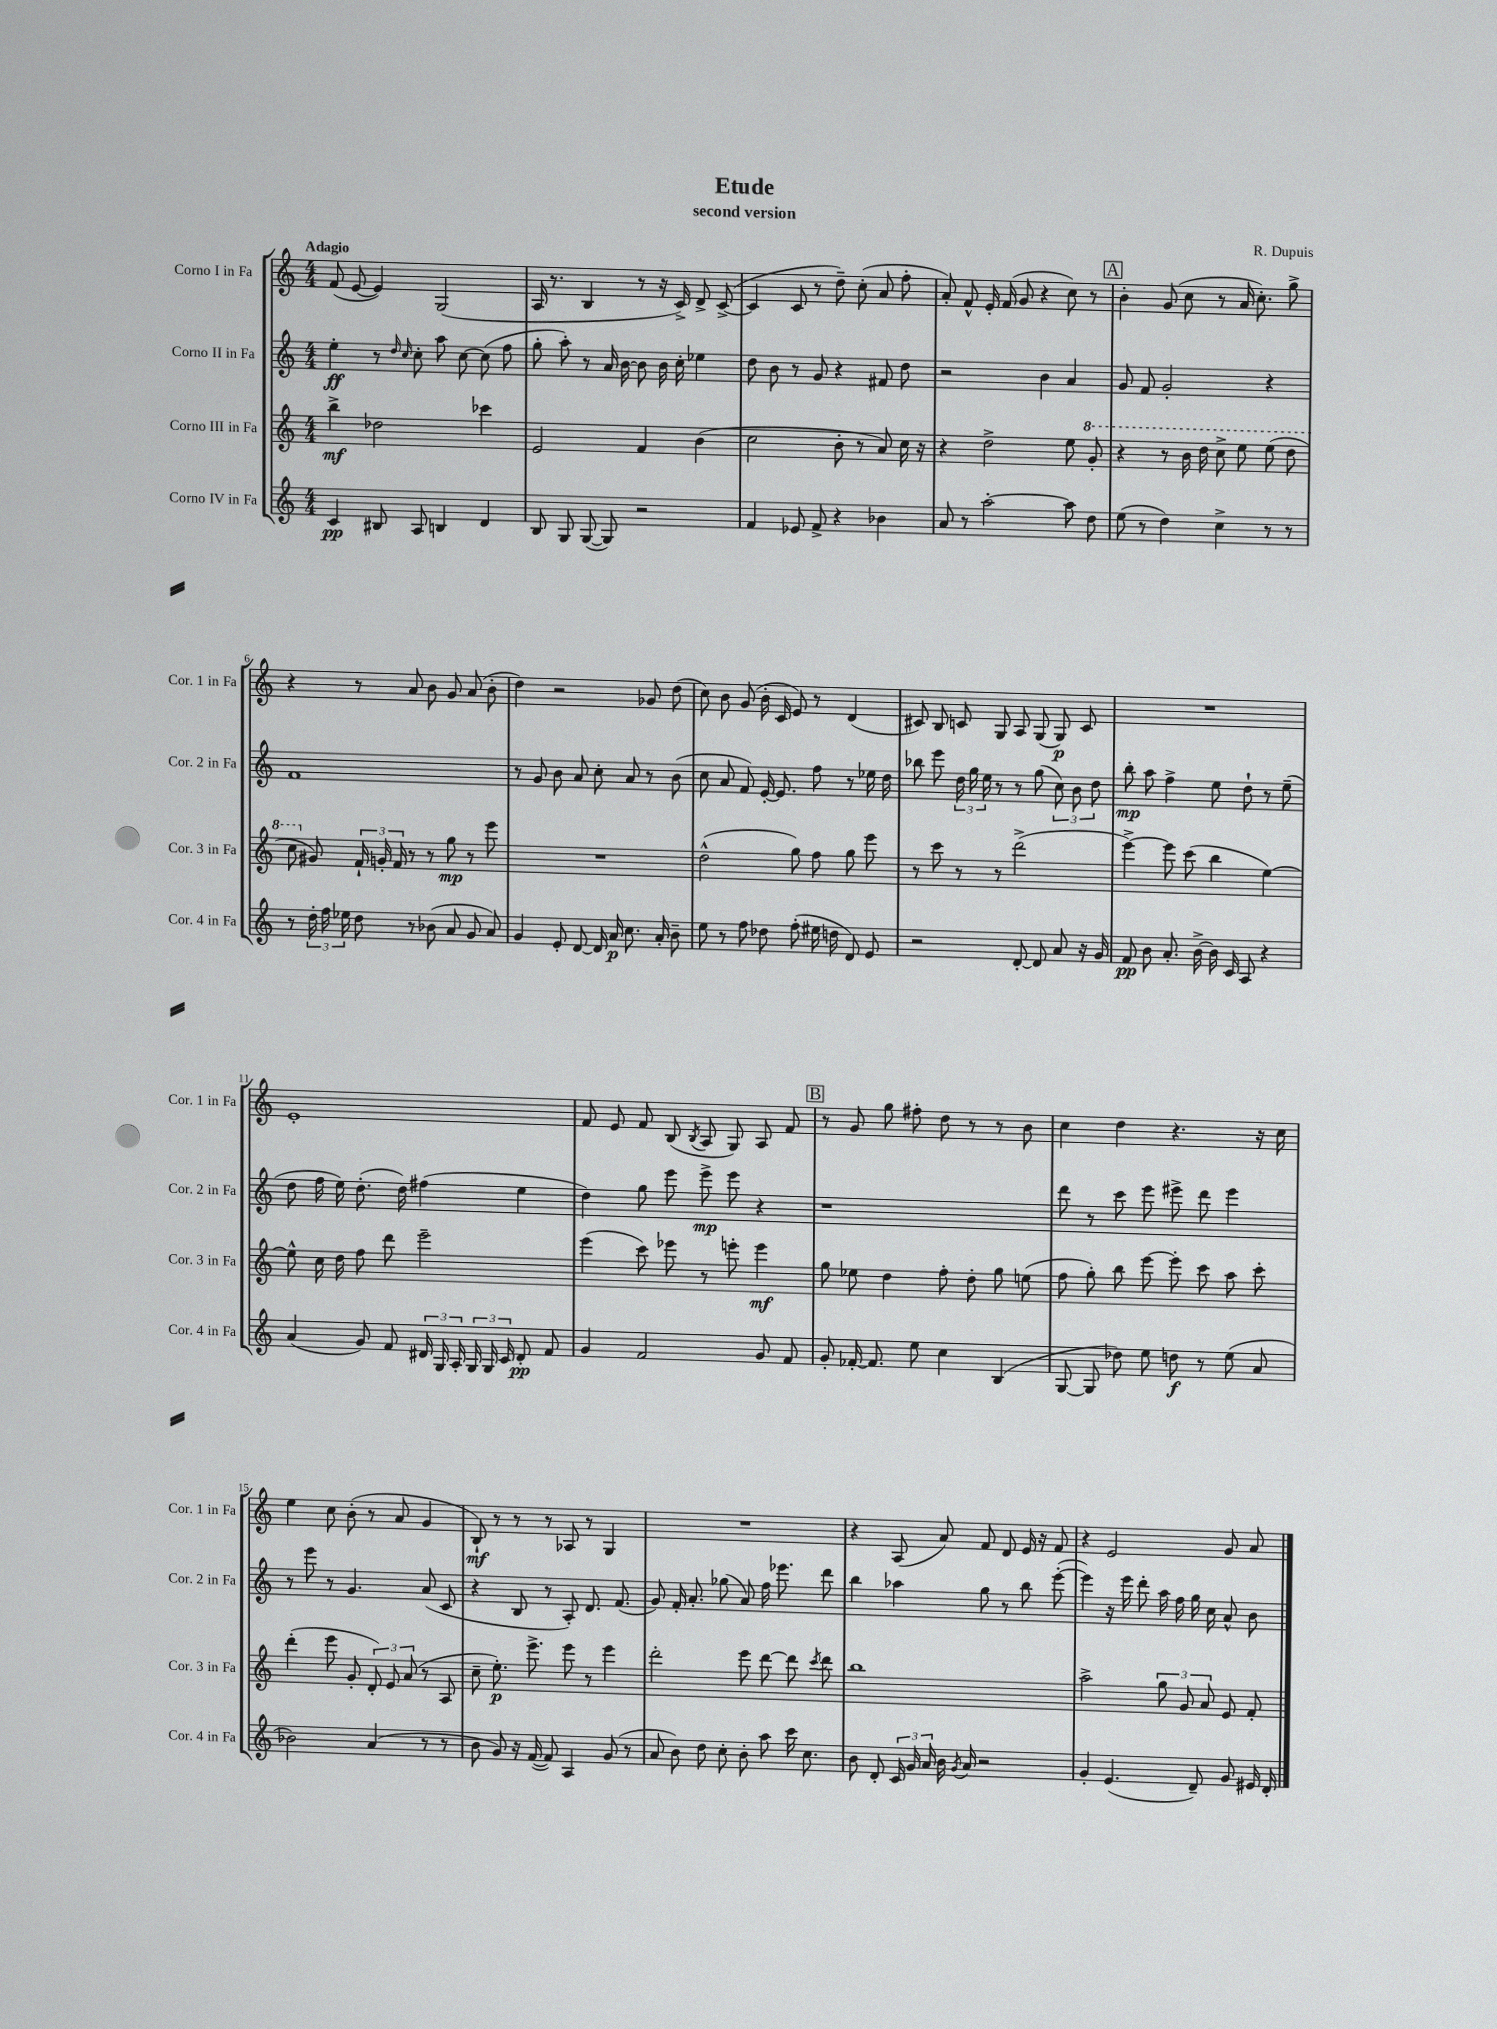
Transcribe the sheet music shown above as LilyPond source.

\header { title = "Etude" composer = "R. Dupuis" subtitle = "second version" }
<<
\new StaffGroup <<
\new Staff = "s0" \with { instrumentName = "Corno I in Fa" shortInstrumentName = "Cor. 1 in Fa" } {
    \clef treble \key c \major \numericTimeSignature \time 4/4 \tempo "Adagio"
    \autoBeamOff f'8( e'8~ e'4) g2( |
    a16 r8. b4 r8 r16 c'16->) d'8-> c'8~->( |
    c'4 c'8 r8 d''8--) c''8-.( a'8 f''8-. |
    a'8-.) f'8-^ e'16-. f'16( g'8 r4 c''8) r8 |
    \mark \markup { \box "A" } b'4-. g'8( c''8 r8 a'16 c''8.-.) g''8-> |
    r4 r8 a'8 b'8 g'8 a'8( b'8-. |
    d''4) r2 ges'8 d''8( |
    c''8) b'8 g'8( b'16-. c'16 e'8) r8 d'4( |
    cis'8) b8 c'8 g8 a8 g8( g8\p) c'8 |
    R1 |
    e'1-. |
    f'8 e'8 f'8 b8( \acciaccatura { b8 } a8 g8) a8 f'8 |
    \mark \markup { \box "B" } r8 g'8 g''8 fis''8-. d''8 r8 r8 b'8 |
    c''4 d''4 r4. r16 c''16 |
    e''4 c''8 b'8-.( r8 a'8 g'4 |
    b8-!\mf) r8 r8 r8 aes8 r8 g4 |
    R1 |
    r4 a8( a'8) f'8 d'8 e'16 r16 f'8 |
    r4 e'2 g'8 a'8 \bar "|." |
}
\new Staff = "s1" \with { instrumentName = "Corno II in Fa" shortInstrumentName = "Cor. 2 in Fa" } {
    \clef treble \key c \major \numericTimeSignature \time 4/4
    \autoBeamOff e''4-.\ff r8 \grace { d''16 c''16 } c''8-. a''8 c''8~ c''8( f''8 |
    g''8-. a''8-.) r8 a'16 b'16~ b'8 b'16 c''16-. ees''4 |
    d''8 b'8 r8 g'8 r4 fis'8 d''8 |
    r2 b'4 a'4 |
    \mark \markup { \box "A" } g'8 f'8 g'2-. r4 |
    f'1 |
    r8 g'8 b'8 a'8 c''8-. a'8 r8 b'8( |
    c''8 a'8 f'8) e'16~-. e'8. f''8 r8 ees''16 d''16 |
    bes''8 e'''8 \tuplet 3/2 { d''16 g''16 e''16 } r8 r8 g''8( \tuplet 3/2 { c''8) b'8 d''8 } |
    b''8-.\mp a''8 f''4-> e''8 d''8-! r8 e''8--( |
    d''8 f''16 e''16) d''8.-.( d''16) fis''4( e''4 |
    d''4) g''8 e'''8 e'''8->\mp e'''8 r4 |
    \mark \markup { \box "B" } r1 |
    d'''8 r8 c'''8 e'''8 eis'''8-> d'''8 eis'''4 |
    r8 e'''8 r8 g'4. a'8( c'8 |
    r4 b8 r8 a8-.) d'8. f'8.( |
    g'8) f'16-. a'8.-. ges''8( a'8) f''16 ees'''8. d'''8 |
    b''4 aes''4 g''8 r8 b''8 e'''8~-.( |
    e'''4) r16 e'''16 d'''8-. a''16 f''16 g''16 c''16 a'8-^ b'8 \bar "|." |
}
\new Staff = "s2" \with { instrumentName = "Corno III in Fa" shortInstrumentName = "Cor. 3 in Fa" } {
    \clef treble \key c \major \numericTimeSignature \time 4/4
    \autoBeamOff b''4->\mf des''2 ces'''4 |
    e'2 f'4 b'4( |
    c''2 b'8-. r8 a'8) c''16 r16 |
    r4 d''2-> e''8 \ottava #1 g''8-. |
    \mark \markup { \box "A" } r4 r8 b''16 d'''16 c'''8-> e'''8 e'''8( d'''8 |
    c'''8 \ottava #0 gis'8) \tuplet 3/2 { f'16-! g'16-. f'16 } r8 r8 g''8\mp r8 e'''8 |
    R1 |
    d''2-^( g''8) f''8 g''8 e'''8 |
    r8 c'''8 r8 r8 d'''2->( |
    e'''4~->) e'''8 c'''8( b''4 e''4~) |
    e''8-^ c''16 d''16 f''8 d'''8 e'''2-- |
    e'''4( c'''8) ees'''8 r8 e'''8-. e'''4\mf |
    \mark \markup { \box "B" } g''8 ees''8 d''4 f''8-. d''8-. g''8 e''8( |
    f''8 g''8-.) b''8 e'''8~ e'''8-. c'''8 a''8 c'''8-. |
    d'''4-.( e'''8 g'8-. \tuplet 3/2 { d'8-.) e'8 a'8( } r8 a8 |
    c''8-- e''8.-.\p) e'''8.-> e'''8 r8 e'''4 |
    d'''2-. e'''8 d'''8~ d'''8 \acciaccatura { c'''8 } d'''8 |
    b''1 |
    a''2-> \tuplet 3/2 { g''8 g'8 a'8 } e'8 f'8-. \bar "|." |
}
\new Staff = "s3" \with { instrumentName = "Corno IV in Fa" shortInstrumentName = "Cor. 4 in Fa" } {
    \clef treble \key c \major \numericTimeSignature \time 4/4
    \autoBeamOff c'4\pp bis8 a8 b4 d'4 |
    b8 g8 g8~( g8) r2 |
    f'4 ees'8 f'8-> r4 bes'4 |
    a'8 r8 a''2~-. a''8 d''8 |
    \mark \markup { \box "A" } e''8( r8 d''4) c''4-> r8 r8 |
    r8 \tuplet 3/2 { d''16-. f''16 ees''16 } d''8 r8 bes'8( a'8 g'8 a'8) |
    g'4 e'8-. d'8~ d'16 a'16\p c''8. a'16-. b'8-- |
    e''8 r8 f''8 des''8 f''8-.( eis''16 d''16 d'8) e'8 |
    r2 d'8~-. d'8 a'8 r16 g'16 |
    f'8\pp b'8 a'8.-. b'16~-> b'16 c'16 a8 r4 |
    a'4( g'8) f'8 \tuplet 3/2 { dis'16 g16 a16-. } \tuplet 3/2 { g16 g16 c'16 } dis'8-.\pp f'8 |
    g'4 f'2 g'8 f'8 |
    \mark \markup { \box "B" } g'8-. fes'16~-. fes'8. e''8 c''4 b4( |
    g8~ g8 des''8) e''8 d''8\f r8 e''8( a'8 |
    bes'2) a'4( r8 r8 |
    b'8 g'8) r16 f'16~( f'8) a4 g'8( r8 |
    a'8 b'8) d''8 c''8-. b'8-. a''8 c'''16 c''8. |
    b'8 d'8-. \tuplet 3/2 { c'16 g'16 a'16 } b'16 \acciaccatura { g'8 } a'16 r2 |
    g'4-. e'4.( d'8--) g'8 eis'16 d'16-. \bar "|." |
}
>>
>>
